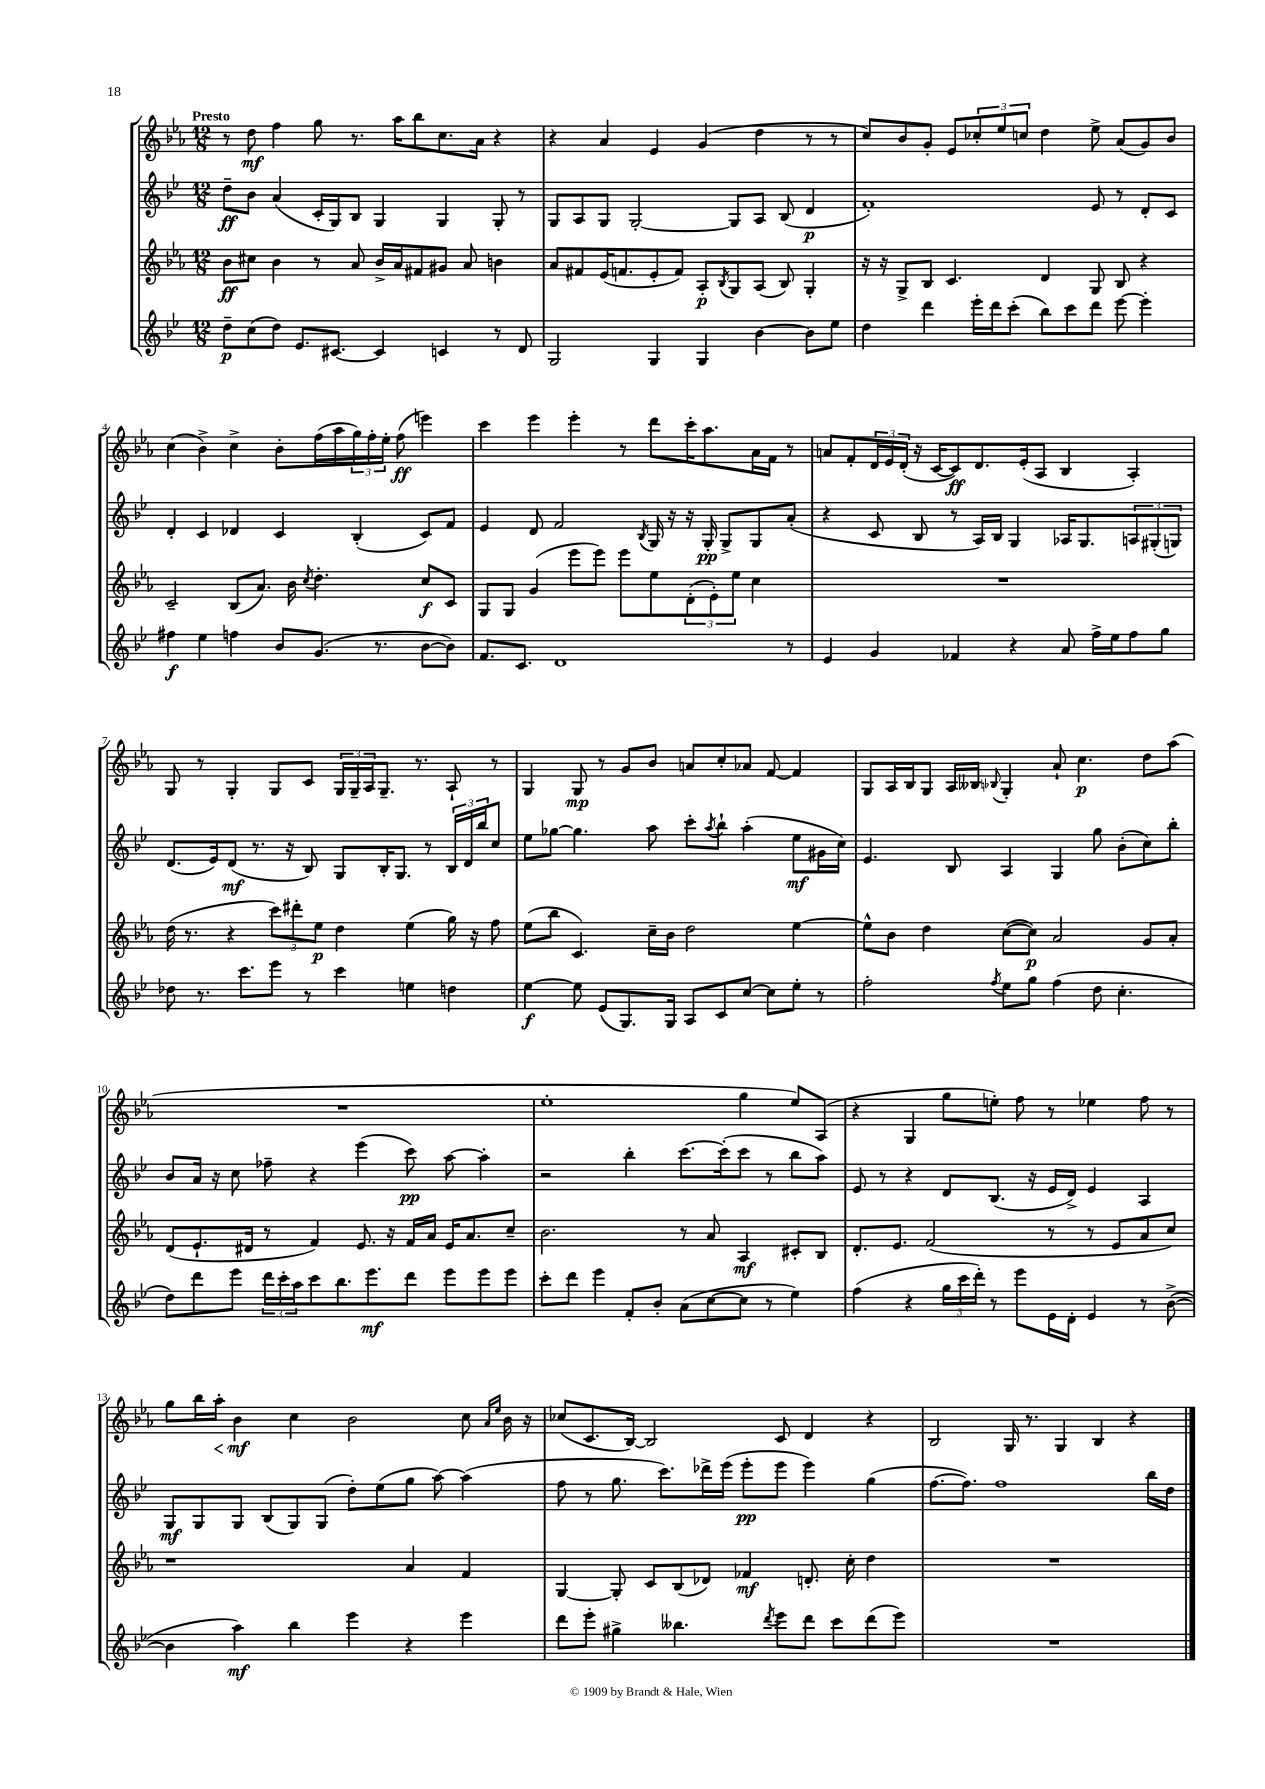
<<
\new StaffGroup <<
\new Staff = "s0" {
    \clef treble \key ees \major \numericTimeSignature \time 12/8 \tempo "Presto"
    r8 d''8\mf f''4 g''8 r8. aes''16 bes''8 c''8. aes'16 r4 |
    r4 aes'4 ees'4 g'4( d''4 r8 r8 |
    c''8) bes'8 g'8-. ees'8 \tuplet 3/2 { ces''8-. ees''8 c''8 } d''4 ees''8-> aes'8( g'8) bes'8 |
    c''4( bes'4->) c''4-> bes'8-. f''16( aes''16 \tuplet 3/2 { g''16) f''16-. ees''16-. } f''8\ff( e'''4) |
    c'''4 ees'''4 ees'''4-. r8 d'''8 c'''16-. aes''8. aes'16 f'16 r8 |
    a'8 f'8-. \tuplet 3/2 { d'16 ees'16 d'16-.( } r16 c'16~ c'8\ff) d'8. ees'16-.( aes8 bes4 aes4-.) |
    g8 r8 g4-. g8 c'8 \tuplet 3/2 { g16 g16-- aes16 } g8.-- r8. aes8-! r8 |
    g4 g8\mp r8 g'8 bes'8 a'8 c''8-. aes'8 f'8~ f'4 |
    g8 aes16 bes16 g8 aes16 beses16 \appoggiatura { bes8 } g4-. aes'8-! c''4.\p d''8 aes''8( |
    R1. |
    ees''1-. g''4 ees''8) aes8( |
    r4 g4 g''8 e''8-.) f''8 r8 ees''4 f''8 r8 |
    g''8 bes''16 aes''16-.\< bes'4\mf\! c''4 bes'2 c''8 \grace { aes'16 ees''16 } bes'16 r16 |
    ces''8( c'8. bes16~) bes2 c'8 d'4 r4 |
    bes2 g16 r8. g4 bes4 r4 \bar "|." |
}
\new Staff = "s1" {
    \clef treble \key bes \major \numericTimeSignature \time 12/8
    d''8--\ff bes'8 a'4( c'16-. g16) bes8 g4 g4 g8-. r8 |
    g8 a8 g8 g2~-. g8 a8 bes8( d'4\p |
    f'1-.) ees'8 r8 d'8-. c'8 |
    d'4-. c'4 des'4 c'4 bes4-.( c'8) f'8 |
    ees'4 d'8 f'2 \acciaccatura { bes8 } g16 r16 r16 g16-.\pp g8-> g8 a'8-.( |
    r4 c'8 bes8 r8 a16) bes16 g4 aes16 g8. \tuplet 3/2 { a8 gis8-.( g8) } |
    d'8.( ees'16) d'8\mf( r8. r16 bes8) g8 bes16-. g8. r8 \tuplet 3/2 { bes16 d'16 bes''16 } c''8 |
    ees''8 ges''8~ ges''4. a''8 c'''8-. \acciaccatura { a''8 } bes''8-! a''4-.( ees''8\mf gis'16 c''16) |
    ees'4. bes8 a4 g4 g''8 bes'8-.( c''8) bes''8-. |
    bes'8 a'16 r16 c''8 fes''8-- r4 ees'''4( c'''8\pp) a''8~ a''4-. |
    r2 bes''4-. c'''8.~ c'''16-.( c'''8 r8 bes''8 a''8) |
    ees'8 r8 r4 d'8 bes8.( r16 ees'16 d'16->) ees'4 a4 |
    g8\mf g8 g8 bes8( g8) g8( d''8-.) ees''8( g''8 a''8~) a''4( |
    f''8 r8 g''8. c'''8.) des'''16-> ees'''16( ees'''8-.\pp ees'''8 ees'''4) g''4( |
    f''8.~ f''8.) f''1 bes''16 d''16 \bar "|." |
}
\new Staff = "s2" {
    \clef treble \key ees \major \numericTimeSignature \time 12/8
    bes'8\ff cis''8 bes'4 r8 aes'8 bes'16-> aes'16 fis'8 gis'8 aes'8 b'4 |
    aes'8 fis'8 ees'16( f'8. ees'8-. f'8) aes8-.\p \acciaccatura { bes8 } g8 aes8( bes8) g4-. |
    r16 r16 g8-> bes8 c'4. d'4 g8 bes8 r4 |
    c'2-- bes8( aes'8.) bes'16 \acciaccatura { c''8 } d''4.-. c''8\f c'8 |
    g8 g8 g'4( ees'''8 ees'''8) ees'''8 ees''8 \tuplet 3/2 { d'8-.( ees'8-.) ees''8 } c''4 |
    R1. |
    d''16( r8. r4 \tuplet 3/2 { c'''8) dis'''8-. ees''8\p } d''4 ees''4( g''16) r16 f''8 |
    ees''8( bes''8 c'4.) c''16-- bes'16 d''2 ees''4~ |
    ees''8-^ bes'8 d''4 c''8~( c''8\p) aes'2 g'8 aes'8-. |
    d'8( ees'8.-! dis'16 r8 f'4) ees'8. r16 f'16 aes'16 ees'16 aes'8. c''8-- |
    bes'2. r8 aes'8 aes4\mf cis'8-. bes8 |
    d'8.-. ees'8. f'2( r8 r8 ees'8 aes'8 c''8) |
    r1 aes'4 f'4 |
    g4~ g8-. c'8 bes8( des'8) fes'4\mf d'8.-. c''16-. d''4 |
    R1. \bar "|." |
}
\new Staff = "s3" {
    \clef treble \key bes \major \numericTimeSignature \time 12/8
    d''8--\p c''8( d''8) ees'8. cis'8.~ cis'4 c'4 r8 d'8 |
    g2 g4 g4 bes'4~ bes'8 ees''8 |
    d''4 d'''4 ees'''16-. d'''16 c'''8-.( bes''8) c'''8 d'''8 ees'''8~ ees'''4-. |
    fis''4\f ees''4 f''4 bes'8 g'8.( r8. bes'8~ bes'8) |
    f'8. c'8. d'1 r8 |
    ees'4 g'4 fes'4 r4 a'8 f''16-> ees''16 f''8 g''8 |
    des''8 r8. c'''8. ees'''8 r8 c'''4 e''4 d''4 |
    ees''4~\f ees''8 ees'8( g8.) g16 a8 c'8 c''8~ c''8 ees''8-. r8 |
    f''2-. \acciaccatura { f''8 } ees''8 g''8 f''4( d''8 c''4.-. |
    d''8) d'''8 ees'''8 \tuplet 3/2 { d'''16 c'''16-. a''16 } c'''8 bes''8. ees'''8.\mf d'''8 ees'''8 ees'''8 ees'''8 |
    c'''8-. d'''8 ees'''4 f'8-. bes'8-. a'8( c''8~ c''8 r8 ees''4) |
    f''4( r4 \tuplet 3/2 { g''16 c'''16 d'''16-.) } r8 ees'''8 ees'16 d'16-. ees'4 r8 bes'8~->( |
    bes'4 a''4\mf) bes''4 ees'''4 r4 ees'''4 |
    d'''8 ees'''8-. gis''4-> beses''4. \acciaccatura { d'''8 } ees'''8 d'''8 c'''8 d'''8( ees'''8) |
    R1. \bar "|." |
}
>>
>>
